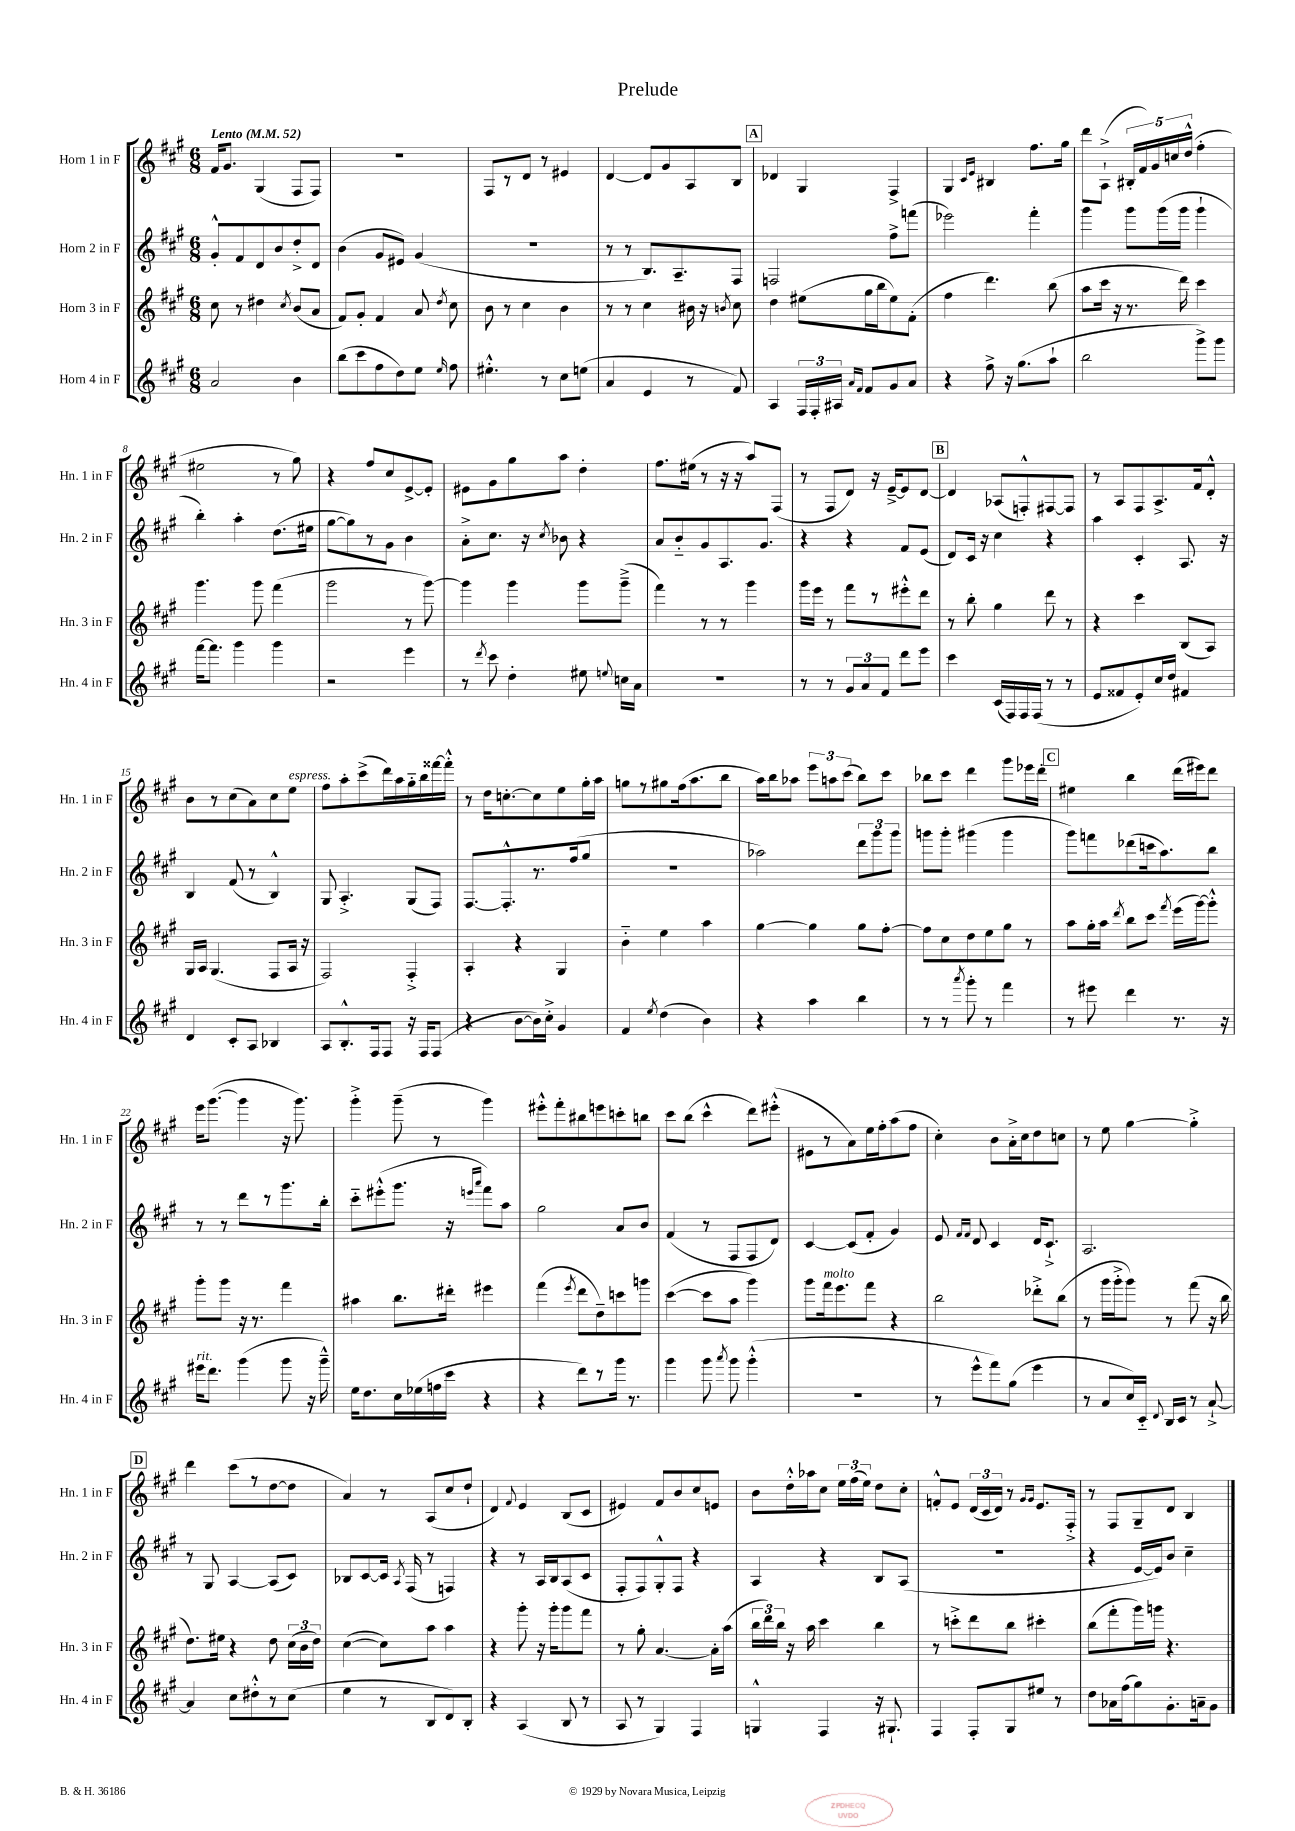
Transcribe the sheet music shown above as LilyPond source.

\header { title = "Prelude" }
<<
\new StaffGroup <<
\new Staff = "s0" \with { instrumentName = "Horn 1 in F" shortInstrumentName = "Hn. 1 in F" } {
    \clef treble \key a \major \numericTimeSignature \time 6/8 \tempo "Lento" 4 = 52
    \autoBeamOff fis'16[ gis'8.] gis4( fis8[ fis8]) |
    R2. |
    fis8[ r8 d'8] r8 eis'4 |
    d'4~ d'8[ gis'8 a8 b8] |
    \mark \markup { \box "A" } des'4 gis4 fis4-> |
    gis4 \grace { cis'16[ e'16] } bis4 fis''8.[ gis''16] |
    d'''8[ a8]-!->( \tuplet 5/4 { bis16[-. fis'16) gis'16 c''16 d''16]-^( } fis''4-. |
    eis''2 r8 gis''8) |
    r4 fis''8[ cis''8 e'8~-> e'8]-. |
    eis'8[ gis'8 gis''8 a''8] d''4-. |
    fis''8.[ eis''16]( r8 r16 r16 a''8[) fis8]( |
    r8 fis8[ d'8]) r16 e'16[~---> e'8 d'8]~ |
    \mark \markup { \box "B" } d'4 aes8[( f8-.-^) fis8~ fis8] |
    r8 a8[ fis8 a8.-> fis'16 d'8]-.-^ |
    b'8[ r8 cis''8( a'8) cis''8 e''8]^\markup { \italic "espress." } |
    fis''8[ a''8-. cis'''8->( d'''16) a''16 gis''16-_ b''16 fisis'''16~ fisis'''16]-.-^ |
    r8 d''16[ c''8.~-. c''8 e''8 gis''16-. a''16] |
    g''8[ r8 gis''8 fis''16( a''8. b''8] |
    a''16[) b''16 aes''8] \tuplet 3/2 { e'''8[ a''8 cis'''8]( } b''8[) cis'''8] |
    bes''8[ cis'''8] d'''4 gis'''8[ ees'''16 d'''16]-. |
    \mark \markup { \box "C" } eis''4 b''4 d'''16[( eis'''16) d'''8] |
    e'''16[ gis'''8.]~( gis'''4 r16 gis'''8.) |
    gis'''4-.-> gis'''8--( r8 gis'''4) |
    eis'''8[-.-^ fis'''8-. bis''8 e'''8 c'''8-. b''8] |
    cis'''8[ b''8]( cis'''4-^ d'''8[) eis'''8]-.-^( |
    eis'8[ r8 a'8) e''16 fis''16-. a''8( fis''8] |
    cis''4-.) b'8[ a'16-.-> cis''16 d''8 c''8] |
    r8 e''8 gis''4~ gis''4-.-> |
    \mark \markup { \box "D" } d'''4 cis'''8[( r8 d''8~ d''8] |
    a'4) r8 a8[( cis''8 d''8]-! |
    d'4) \appoggiatura { fis'8 } e'4 b8[( cis'8] |
    eis'4) fis'8[ b'8 cis''8 e'8] |
    b'8[ d''16-.-^ aes''16 cis''8] \tuplet 3/2 { e''16[ fis''16( e''16]) } d''8[ cis''8]-. |
    f'8[-.-^ e'8] \tuplet 3/2 { d'16[( cis'16 d'16]) } r8 \grace { gis'16[ gis'16] } e'8.[ fis16]-.-> |
    r8 fis8[ gis8-- d'8] b4 \bar "|." |
}
\new Staff = "s1" \with { instrumentName = "Horn 2 in F" shortInstrumentName = "Hn. 2 in F" } {
    \clef treble \key a \major \numericTimeSignature \time 6/8
    \autoBeamOff gis'8[-.-^ fis'8 d'8 b'8 d''8-.-> d'8] |
    b'4( gis'8[ eis'8]) gis'4( |
    R2. |
    r8 r8 b8.[) a8.-- fis8] |
    \mark \markup { \box "A" } f2 fis''8[-> f'''8]( |
    ees'''2) fis'''4-. |
    gis'''4 gis'''8[ gis'''16( gis'''16] gis'''4-! |
    b''4-.) a''4-. d''8.[( eis''16] |
    gis''8[~ gis''8) r8 gis'8] b'4 |
    a'8[-.-> cis''8.] r16 \acciaccatura { cis''8 } bes'8 r4 |
    a'8[ b'8-_ gis'8 a8. gis'8.] |
    r4 r4 fis'8[ e'8]( |
    \mark \markup { \box "B" } d'8[) cis'16] r16 cis''4 r4 |
    a''4 cis'4-. a8. r16 |
    b4 fis'8( r8 b4-^) |
    gis8 a4.-.-> gis8[( fis8]) |
    fis8.[~ fis8.-.-^ r8. fis''16( gis''8] |
    r2. |
    aes''2) \tuplet 3/2 { d'''8[ gis'''8 gis'''8] } |
    g'''8[ g'''8]-. gis'''4( gis'''4 |
    \mark \markup { \box "C" } gis'''8[) f'''8 des'''8( c'''16 a''8.) b''8] |
    r8 r8 d'''8[ r8 gis'''8. b''16]-. |
    cis'''8[-_ eis'''8-.-^( gis'''8.] r16 \grace { e'''16[ a'''16] } fis'''8[) a''8] |
    gis''2 a'8[ b'8] |
    fis'4( r8 fis8[ fis8 d'8]) |
    cis'4~ cis'8[( fis'8]-. gis'4) |
    e'8 \grace { fis'16[ fis'16] } d'8 cis'4 d'16[ cis'8.]-!-> |
    a2. |
    \mark \markup { \box "D" } r8 gis8 a4~ a8[( cis'8]) |
    bes8[ cis'8~ cis'16] \acciaccatura { a8 } fis16( r8 f4) |
    r4 r8 a16[ b16 a8( cis'8] |
    fis8[-. fis8) gis8-.-^ fis8] r4 |
    a4 r4 b8[ a8]( |
    R2. |
    r4 e'16[~ e'16) b'8] cis''4-- \bar "|." |
}
\new Staff = "s2" \with { instrumentName = "Horn 3 in F" shortInstrumentName = "Hn. 3 in F" } {
    \clef treble \key a \major \numericTimeSignature \time 6/8
    \autoBeamOff cis''8 r8 dis''4 \acciaccatura { cis''8 } b'8[( a'8] |
    fis'8[) gis'8]-. fis'4 a'8 \acciaccatura { d''8 } cis''8 |
    b'8 r8 cis''4 b'4 |
    r8 r8 cis''4 bis'16 r16 \acciaccatura { b'8 } cis''8 |
    \mark \markup { \box "A" } d''4 eis''8[( gis''16 b''16 eis''8) fis'8]-.( |
    fis''4 d'''4.) b''8( |
    a''8[ cis'''16] r16 r8. d'''16) cis'''4 |
    gis'''4. gis'''8 fis'''4( |
    gis'''2 r8 gis'''8~) |
    gis'''4 gis'''4 gis'''8[ gis'''8]--->( |
    fis'''4) r8 r8 gis'''4 |
    gis'''16[ e'''16] r8 fis'''8[ r8 eis'''8-.-^ d'''8] |
    \mark \markup { \box "B" } r8 b''8-. gis''4 d'''8 r8 |
    r4 cis'''4 b8[( a8]) |
    gis16[ a16] gis4.( fis8[ a16] r16 |
    fis2) fis4-.-> |
    a4-. r4 gis4 |
    b'4-_ e''4 a''4 |
    gis''4~ gis''4 gis''8[ fis''8]~-. |
    fis''8[ cis''8 d''8 e''8 gis''8] r8 |
    \mark \markup { \box "C" } a''8[ gis''16-. a''16] \acciaccatura { d'''8 } b''8[ cis'''8] \acciaccatura { fis'''8 } e'''16[( gis'''16~) gis'''8]-.-^ |
    gis'''8[-. gis'''8] r16 r8. fis'''4 |
    ais''4 b''8.[ dis'''16]-. eis'''4 |
    fis'''4( \acciaccatura { e'''8 } d'''8[ d''8--) c'''8 g'''8] |
    cis'''4~( cis'''8[ a''8] gis'''4) |
    gis'''8[ fis'''16^\markup { \italic "molto" } e'''8. fis'''8] r4 |
    b''2 des'''8[-.-> b''8]( |
    r8 gis'''16[ gis'''16-.-> gis'''8]) r8 fis'''8( r16 b''16 |
    \mark \markup { \box "D" } d''8.[) eis''16] r4 d''8 \tuplet 3/2 { cis''16[( b'16 d''16]) } |
    cis''4~( cis''8[) a''8] a''4 |
    r4 gis'''8-. r16 gis'''16[-. gis'''8 fis'''8] |
    r8 gis''8-. a'4.~ a'16[-. a''16]( |
    \tuplet 3/2 { b''16[ d'''16) b''16] } r16 a''16 cis'''4 b''4 |
    r8 c'''8[-.-> d'''8 b''8] cis'''4-. |
    b''8[( fis'''8-. gis'''16) g'''16] r4. \bar "|." |
}
\new Staff = "s3" \with { instrumentName = "Horn 4 in F" shortInstrumentName = "Hn. 4 in F" } {
    \clef treble \key a \major \numericTimeSignature \time 6/8
    \autoBeamOff a'2 b'4 |
    b''8[( cis'''8 fis''8 d''8) e''8] \grace { e''16 } fis''8 |
    eis''4.-.-^ r8 cis''8[ e''8]( |
    a'4 e'4 r8 fis'8) |
    \mark \markup { \box "A" } a4 \tuplet 3/2 { fis16[ fis16-. ais16] } \grace { a'16[ fis'16] } fis'8[ gis'8 a'8] |
    r4 fis''8-> r16 gis''8.[( a''8]-! |
    b''2 gis'''8[->) gis'''8] |
    fis'''16[~ fis'''8.] gis'''4 gis'''4 |
    r2 e'''4 |
    r8 \acciaccatura { d'''8 } cis'''8 d''4-. eis''8 \appoggiatura { e''8 } c''16[ a'16] |
    R2. |
    r8 r8 \tuplet 3/2 { gis'8[ a'8 fis'8] } d'''8[ e'''8] |
    \mark \markup { \box "B" } cis'''4 cis'16[( fis16) fis16 fis16]( r8 r8 |
    e'8[ fisis'8 e'8-.) cis''16 d''16] fis'4 |
    d'4 cis'8[-. a8] bes4 |
    a8[ b8.-.-^ fis16 fis8] r16 fis16[ fis8]( |
    r4 b'8[~ b'16) cis''16]-.-> gis'4 |
    fis'4 \acciaccatura { e''8 } d''4( b'4) |
    r4 a''4 b''4 |
    r8 r8 \acciaccatura { a'''8 } gis'''8-. r8 fis'''4 |
    \mark \markup { \box "C" } r8 eis'''8 d'''4 r8. r16 |
    eis'''16[^\markup { \italic "rit." } d'''8.] gis'''4( gis'''8 r16 gis'''16---^) |
    e''16[ d''8. cis''16 ees''16( f''16 cis'''16] r4 |
    r4 d'''8[) r8 gis'''16] r8. |
    gis'''4 gis'''8 \acciaccatura { a'''8 } gis'''8 gis'''4-.-^( |
    R2. |
    r8 e'''8[-^ fis'''8) gis''8]( e'''4 |
    r8 a'8[ cis''16) cis'16]-_ \appoggiatura { d'8 } b16[ cis'16] r8 a'8~-!-> |
    \mark \markup { \box "D" } a'4 cis''8[ dis''8-.-^ r8 cis''8]( |
    e''4 r8 b8[ d'8) b8]-. |
    r4 a4( b8 r8 |
    a8 r8 gis4) fis4 |
    g4-^ fis4 r16 gis8.-! |
    fis4 fis8[-. gis8 eis''8] r8 |
    d''8[ aes'16 fis''16( gis''8) gis'8.-. a'16-- gis'8] \bar "|." |
}
>>
>>
